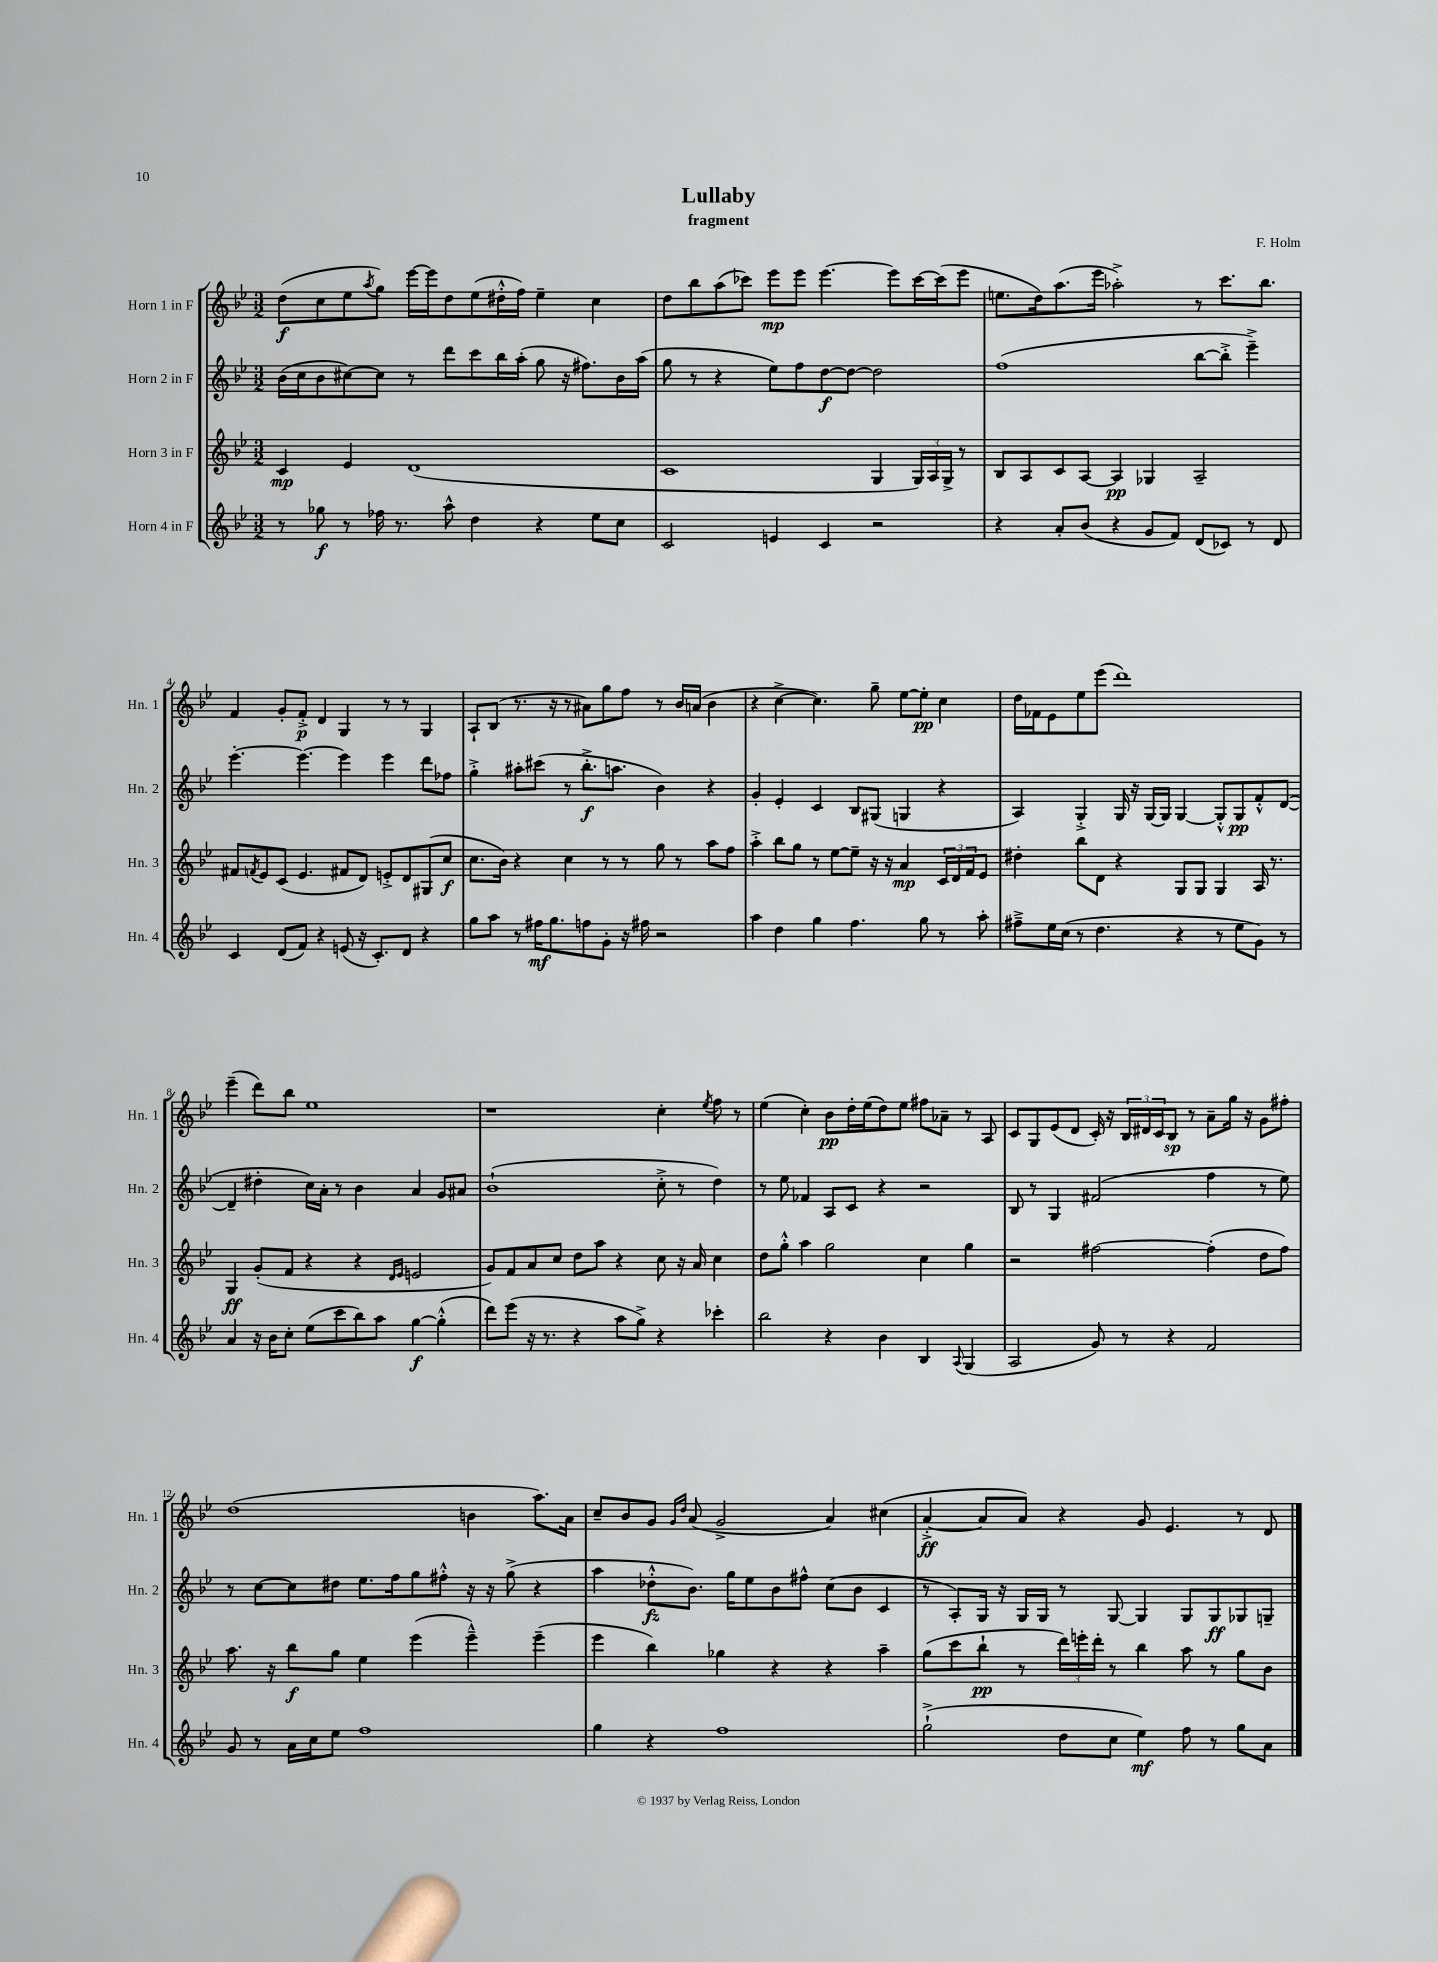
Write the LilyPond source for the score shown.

\header { title = "Lullaby" composer = "F. Holm" subtitle = "fragment" }
<<
\new StaffGroup <<
\new Staff = "s0" \with { instrumentName = "Horn 1 in F" shortInstrumentName = "Hn. 1" } {
    \clef treble \key bes \major \numericTimeSignature \time 3/2
    d''8\f( c''8 ees''8 \acciaccatura { a''8 } g''8) ees'''16~ ees'''16 d''8 ees''8( dis''16-.-^ f''16) ees''4-- c''4 |
    d''8 bes''8 a''8( ces'''8) ees'''8\mp ees'''8 ees'''4.~ ees'''8 ces'''16~ ces'''16( ees'''8 |
    e''8. d''16) a''8.( ees'''16 aes''2-.->) r8 c'''8. bes''8. |
    f'4 g'8-. f'8-.->\p d'4 g4 r8 r8 g4 |
    a8-! bes8( r8. r16 r8 ais'8) g''8 f''8 r8 bes'16 a'16( bes'4 |
    r4 c''4~-> c''4.) g''8-- ees''8~ ees''8-.\pp c''4 |
    d''16 fes'16 ees'8 ees''8 ees'''8( d'''1) |
    ees'''4--( d'''8) bes''8 ees''1 |
    r1 c''4-. \acciaccatura { ees''8 } f''8 r8 |
    ees''4( c''4-.) bes'8\pp d''16-. ees''16( d''8) ees''8 fis''8 aes'8-- r8 a8 |
    c'8 g8 ees'8( d'8 c'16-.) r16 \tuplet 3/2 { bes16 dis'16 c'16 } bes8\sp r8 a'8-- g''16 r16 g'8 fis''8-. |
    d''1( b'4 a''8.) a'16 |
    c''8-- bes'8 g'8 \grace { g'16 d''16 } a'8( g'2-> a'4) cis''4( |
    a'4~-.->\ff a'8 a'8) r4 g'8 ees'4. r8 d'8 \bar "|." |
}
\new Staff = "s1" \with { instrumentName = "Horn 2 in F" shortInstrumentName = "Hn. 2" } {
    \clef treble \key bes \major \numericTimeSignature \time 3/2
    bes'16( c''16 bes'8 cis''8~) cis''8 r8 d'''8 c'''8 bes''16 a''16-.( g''8 r16 fis''8.) bes'16 a''16( |
    g''8 r8 r4 ees''8) f''8 d''8~\f d''8~ d''2 |
    f''1( bes''8~ bes''8-.-> ees'''4--->) |
    ees'''4.~-. ees'''4.~ ees'''4 ees'''4 d'''8 fes''8 |
    g''4-.-> ais''8-. cis'''8( r8 bes''8.-.->\f a''8. bes'4) r4 |
    g'4-. ees'4-. c'4 bes8 gis8( g4 r4 |
    a4) g4-.-> g16 r16 g16~ g16 g4~ g8-.-^ g8\pp f'8-.-^ d'8~( |
    d'4-- dis''4-. c''16) a'16-. r8 bes'4 a'4 g'8 ais'8 |
    bes'1-!( c''8-.-> r8 d''4) |
    r8 ees''8 fes'4 a8 c'8 r4 r2 |
    bes8 r8 g4 fis'2( f''4 r8 ees''8) |
    r8 c''8~ c''8 dis''8 ees''8. f''16 g''8 fis''8-.-^ r16 r16 g''8->( r4 |
    a''4 des''8-.-^\fz bes'8.) g''16 ees''8 bes'8 fis''8-^ c''8( bes'8 c'4 |
    r8 a8-.) g16 r16 g16 g16 r8 g8~ g4 g8 g8\ff ges8 g8-- \bar "|." |
}
\new Staff = "s2" \with { instrumentName = "Horn 3 in F" shortInstrumentName = "Hn. 3" } {
    \clef treble \key bes \major \numericTimeSignature \time 3/2
    c'4\mp ees'4 d'1( |
    c'1 g4 \tuplet 3/2 { g16) a16 g16-> } r8 |
    bes8 a8 c'8 a8~ a4\pp ges4 a2-- |
    fis'8 \acciaccatura { f'8 } ees'8 c'8( ees'4. fis'8 d'8) e'8-.-> d'8 gis8( c''8\f |
    c''8. bes'16) r4 c''4 r8 r8 g''8 r8 a''8 f''8 |
    a''4-.-> bes''8 g''8 r8 ees''8~ ees''8-- r16 r16 a'4\mp \tuplet 3/2 { c'16 d'16 f'16 } ees'8 |
    dis''4-. bes''8 d'8 r4 g8 g8 g4 a16 r8. |
    g4\ff g'8-.( f'8 r4 r4 \grace { d'16 ees'16 } e'2 |
    g'8) f'8 a'8 c''8 d''8 a''8 r4 c''8 r16 a'16 c''4 |
    d''8 g''8-.-^ a''4 g''2 c''4 g''4 |
    r2 fis''2~ fis''4-.( d''8 fis''8) |
    a''8. r16 bes''8\f g''8 ees''4 ees'''4( ees'''4---^) ees'''4--( |
    ees'''4 bes''4) ges''4 r4 r4 a''4-- |
    g''8( c'''8 bes''8-!\pp r8 \tuplet 3/2 { d'''16) e'''16-. d'''16-. } r8 bes''4 a''8 r8 g''8 bes'8 \bar "|." |
}
\new Staff = "s3" \with { instrumentName = "Horn 4 in F" shortInstrumentName = "Hn. 4" } {
    \clef treble \key bes \major \numericTimeSignature \time 3/2
    r8 ges''8\f r8 fes''16 r8. a''8-^ d''4 r4 ees''8 c''8 |
    c'2 e'4 c'4 r2 |
    r4 a'8-. bes'8( r4 g'8 f'8) d'8( ces'8) r8 d'8 |
    c'4 d'8( f'8) r4 e'8( r16 c'8.-.) d'8 r4 |
    g''8 a''8 r8 fis''16\mf g''8. f''8 g'8-. r16 fis''16 r2 |
    a''4 d''4 g''4 f''4. g''8 r8 a''8-. |
    fis''8---> ees''16 c''16( r8 d''4. r4 r8 ees''8 g'8) r8 |
    a'4 r16 bes'16 c''8-. ees''8( c'''8 bes''8) a''8 g''4~\f g''4-.-^( |
    d'''8) ees'''8( r16 r8. r4 a''8 g''8->) r4 ces'''4-. |
    bes''2 r4 bes'4 bes4 \appoggiatura { a8 } g4( |
    a2 g'8) r8 r4 f'2 |
    g'8 r8 a'16 c''16 ees''8 f''1 |
    g''4 r4 f''1 |
    g''2-!->( d''8 c''8 ees''4\mf) f''8 r8 g''8 a'8 \bar "|." |
}
>>
>>
